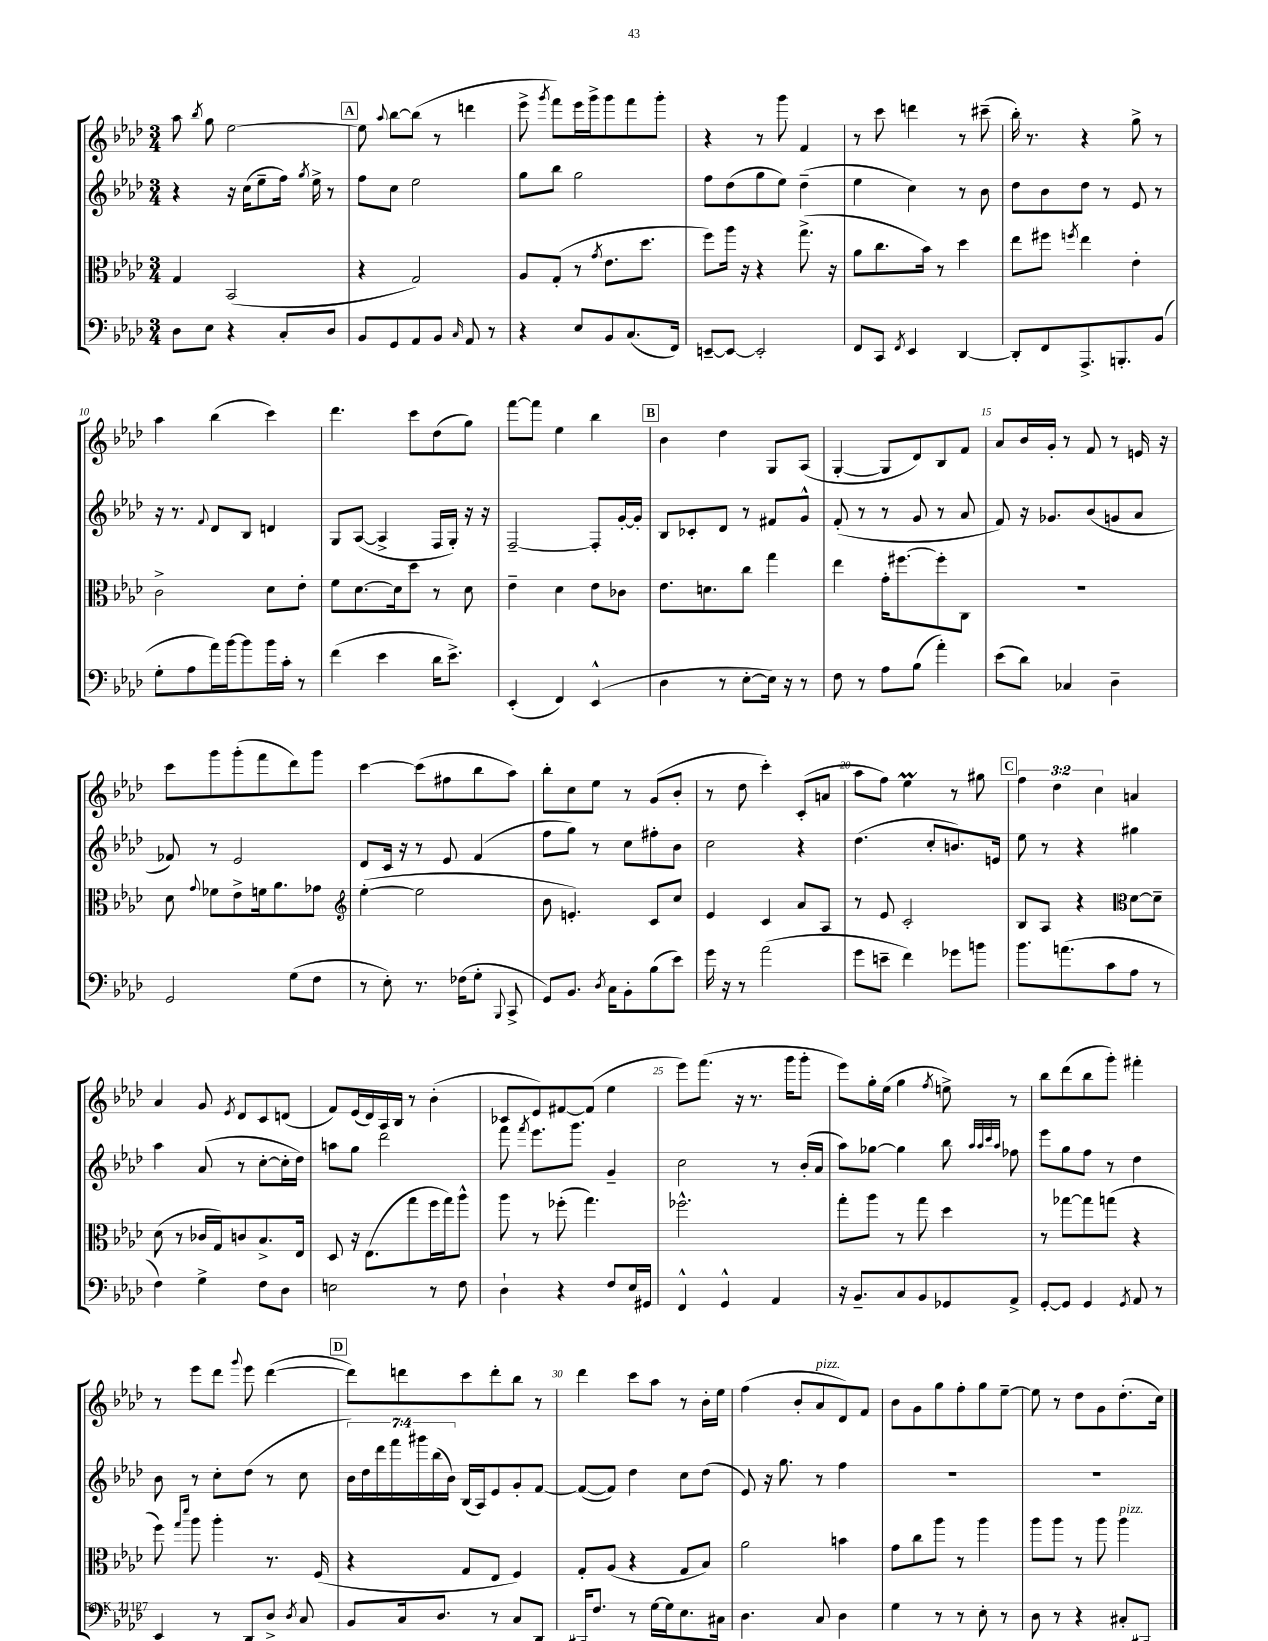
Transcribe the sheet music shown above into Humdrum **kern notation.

**kern	**kern	**kern	**kern
*staff4	*staff3	*staff2	*staff1
*clefF4	*clefC3	*clefG2	*clefG2
*k[b-e-a-d-]	*k[b-e-a-d-]	*k[b-e-a-d-]	*k[b-e-a-d-]
*M3/4	*M3/4	*M3/4	*M3/4
8D-	4G	4r	8aa-
.	.	.	8qbb-
8E-	.	.	8gg
4r	(2BB-	16r	[2ee-
.	.	(16cc	.
.	.	8ee-~	.
8C'	.	16ff)	.
.	.	8qgg	.
.	.	16ee-^	.
8D-	.	8r	.
=	=	=	=
8BB-	4r	8ff	8ee-]
.	.	.	8qqaa-
8GG	.	8cc	[8bb-
8AA-	2G)	2ee-	(8bb-]
8BB-	.	.	8r
16qqC	.	.	.
8AA-	.	.	4ddd
8r	.	.	.
=	=	=	=
4r	8A-	8gg	8eee-^
.	.	.	8qggg
.	(8G'	8bb-	8fff)
8E-	8r	2gg	16eee-
.	.	.	16ggg^
.	8qg	.	.
8BB-	8.e-	.	8ggg
(8.C	.	.	8fff
.	8.dd-	.	.
.	.	.	8ggg'
16FF)	.	.	.
=	=	=	=
[8EE~	8ff)	8ff	4r
8EE_	16aa-	(8dd-	.
.	16r	.	.
2EE']	4r	8gg	8r
.	.	8ee-)	8ggg
.	(8.gg^	(4dd-~	4f
.	16r	.	.
=	=	=	=
8FF	8a-	4ee-	8r
8CC	8.cc	.	8ccc
8qFF	.	.	.
4EE-	.	4cc)	4ddd
.	16b-)	.	.
.	8r	.	.
[4DD-	4dd-	8r	8r
.	.	8b-	(8ccc#~
=	=	=	=
8DD-']	8ee-	8dd-	16bb-')
.	.	.	8.r
8FF	8ff#	8b-	.
.	8qff	.	.
8.AAA-^	4ee-	8dd-	4r
.	.	8r	.
8.BBB'	.	.	.
.	4e-'	8e-	8gg^
(8BB-	.	8r	8r
=	=	=	=
8G'	2c^	16r	4aa-
.	.	8.r	.
8A-	.	.	.
.	.	8qqf	.
16a-)	.	8d-	(4bb-
[16b-	.	.	.
8b-]	.	8B-	.
16b-	8d-	4d	4ccc)
16c'	.	.	.
8r	8e-'	.	.
=	=	=	=
(4f	8f	8G	4.ddd-
.	[8.d-	([8A-	.
4e-	.	4A-^]	.
.	16d-]	.	.
.	8dd-	.	8ccc
16d-	8r	16F	(8dd-
8.e-^)	.	16G')	.
.	8d-	16r	8gg)
.	.	16r	.
=	=	=	=
(4EE-'	4e-~	[2F~	[8fff
.	.	.	8fff]
4FF)	4d-	.	4ee-
(4EE-^^	8e-	8F']	4bb-
.	8c-	[16g'	.
.	.	16g']	.
=	=	=	=
4D-	8.e-	8B-	4b-
.	.	8c-'	.
.	8.d	.	.
8r	.	8d-	4dd-
[8E-'	8cc	8r	.
16E-])	4gg	8f#	8G
16r	.	.	.
8r	.	8g^^	(8A-
=	=	=	=
8F	4ee-	(8f'	[4G'
8r	.	8r	.
8A-	16g'	8r	8G]
.	[8.ff#	.	.
(8B-	.	8g	8d-)
4a-')	8ff#']	8r	8B-
.	8C	8a-	8f
=	=	=	=
(8e-	2.r	8f)	8a-
8d-)	.	16r	16b-
.	.	8.g-	16g'
4C-	.	.	8r
.	.	(8b-	8f
4D-~	.	8g	8r
.	.	8a-	16e
.	.	.	16r
=	=	=	=
2GG	8d-	8f-)	8ccc
.	8qqg	.	.
.	8f-	8r	8ggg
.	8e-^	2e-	(8ggg'
.	16f	.	8fff
.	8.a-	.	.
(8G	.	.	8ddd-)
8F	8g-	.	8ggg
=	=	=	=
*	*clefG2	*	*
8r	([4ee-'	8d-	[4ccc
8E-')	.	16c	.
.	.	16r	.
8.r	2ee-]	8r	(8ccc]
.	.	8e-	8ff#
(16F-	.	.	.
8G'	.	(4f	8bb-
8qqBBB-	.	.	.
8CC^	.	.	8aa-)
=	=	=	=
8GG)	8b-	8ff	8bb-'
8.BB-	4.e')	8gg)	8cc
.	.	8r	8ee-
8qD-	.	.	.
16C	.	.	.
8BB-'	.	8cc	8r
(8B-	8c	8ff#'	(8g
8e-)	8cc	8b-	8b-'
=	=	=	=
16g	4e-	2cc	8r
16r	.	.	.
8r	.	.	8dd-
(2a-	4c	.	4ccc')
.	8a-	4r	(8c'
.	8A-	.	8a
=	=	=	=
8g	8r	(4.dd-	8aa-
8e~	8e-	.	8ff)
4f)	2c'	.	4ee-
.	.	8cc'	.
8g-	.	8.b)	8r
8b	.	.	8gg#
.	.	16e	.
=	=	=	=
8.b-	8B-	8ee-	6ff
.	8A-	8r	.
.	.	.	6dd-
(8.a	.	.	.
.	4r	4r	.
.	.	.	6cc
8c	.	.	.
*	*clefC3	*	*
8A-	[8d-	4gg#	4a
8r	8d-~]	.	.
=	=	=	=
4F)	(8d-	4aa-	4a-
.	8r	.	.
4G^	16c-	(8a-	8g
.	16G)	.	.
.	.	.	8qe-
.	8c	8r	8d-
8F	8.B-^	[8cc'	8c
8D-	.	16cc']	(8d
.	16E-	16dd-)	.
=	=	=	=
2E	8D-	8aa	8f)
.	16r	8gg	(16e-
.	(8.E-	.	16d-)
.	.	2ddd-	16A-
.	.	.	16B-
.	8gg	.	8r
8r	16ff	.	(4b-'
.	16gg)	.	.
8F	8aa-^^	.	.
=	=	=	=
4D-`	8aa-	8fff	8c-
.	.	8qfff	.
.	8r	8.eee-	8e-)
4r	(8ff-'	.	[8f#
.	.	8.ggg	.
.	4.gg)	.	(8f#]
8F	.	4g~	4ee-
16E-	.	.	.
16GG#	.	.	.
=	=	=	=
4FF^^	2.ff-^^	2cc	8eee-)
.	.	.	(8.fff
4GG^^	.	.	.
.	.	.	16r
.	.	.	8.r
4AA-	.	8r	.
.	.	.	16ggg
.	.	(16b-'	8ggg'
.	.	16a-	.
=	=	=	=
16r	8gg'	8aa-)	8eee-)
8.BB-~	.	.	.
.	8aa-	[8gg-	16gg'
.	.	.	(16ee-
8C	8r	4gg-]	4gg
8BB-	8gg	.	.
.	.	.	8qff
8GG-	4dd-	8bb-	8ee^)
.	.	32qqaa-	.
.	.	32qqaa-	.
.	.	32qqccc	.
.	.	32qqaa-	.
8AA-^	.	8ff-	8r
=	=	=	=
[8GG'	8r	8eee-	8bb-
8GG]	[8gg-	8gg	(8ddd-
4GG	8gg-]	8ff	8bb-
.	(8gg	8r	8ggg')
8qGG	.	.	.
8AA-	4r	4dd-	4fff#'
8r	.	.	.
=	=	=	=
4EE-	8ff)	8b-	8r
.	16qqgg	.	.
.	16qqddd-	.	.
.	8aa-	8r	8eee-
8r	4aa-'	8cc'	8ddd-
.	.	.	8qqggg
8DD-'	.	(8dd-	8eee-
8D-^	8.r	8r	([4ddd-
8qD-	.	.	.
8C	.	8cc	.
.	(16F	.	.
=	=	=	=
8BB-	4r	28b-)	8ddd-])
.	.	28dd-	.
.	.	28ddd-	.
.	.	28fff	.
16C	.	.	8ddd
.	.	28ggg#	.
.	.	(28bb-	.
8.D-	.	.	.
.	.	28b-)	.
.	8G	(16B-	8ccc
.	.	16A-)	.
8r	8E-	8e-	8ddd'
8C	4F)	8g'	8bb-
8DD-'	.	[8f	8r
=	=	=	=
16CC#	8G'	(8f_	4ddd-
8.F	.	.	.
.	(8A-	8f])	.
8r	4r	4dd-	8ccc
[16G	.	.	8aa-
16G]	.	.	.
8.E-	8G	8cc	8r
.	8B-)	(8dd-	16b-'
16C#	.	.	16ee-
=	=	=	=
4.D-	2a-	8e-)	(4ff
.	.	16r	.
.	.	8.gg	.
.	.	.	8b-'
8C	.	8r	8a-
4D-	4b	4ff	8d-)
.	.	.	8f
=	=	=	=
4G	8g	2.r	8b-
.	8cc	.	8g
8r	8aa-	.	8gg
8r	8r	.	8ff'
8E-'	4aa-	.	8gg
8r	.	.	[8ee-~
=	=	=	=
8D-	8aa-	2.r	8ee-]
8r	8aa-	.	8r
4r	8r	.	8dd-
.	8aa-	.	8g
8C#'	4aa-	.	(8.dd-'
8CC#	.	.	.
.	.	.	16cc)
==	==	==	==
*-	*-	*-	*-
